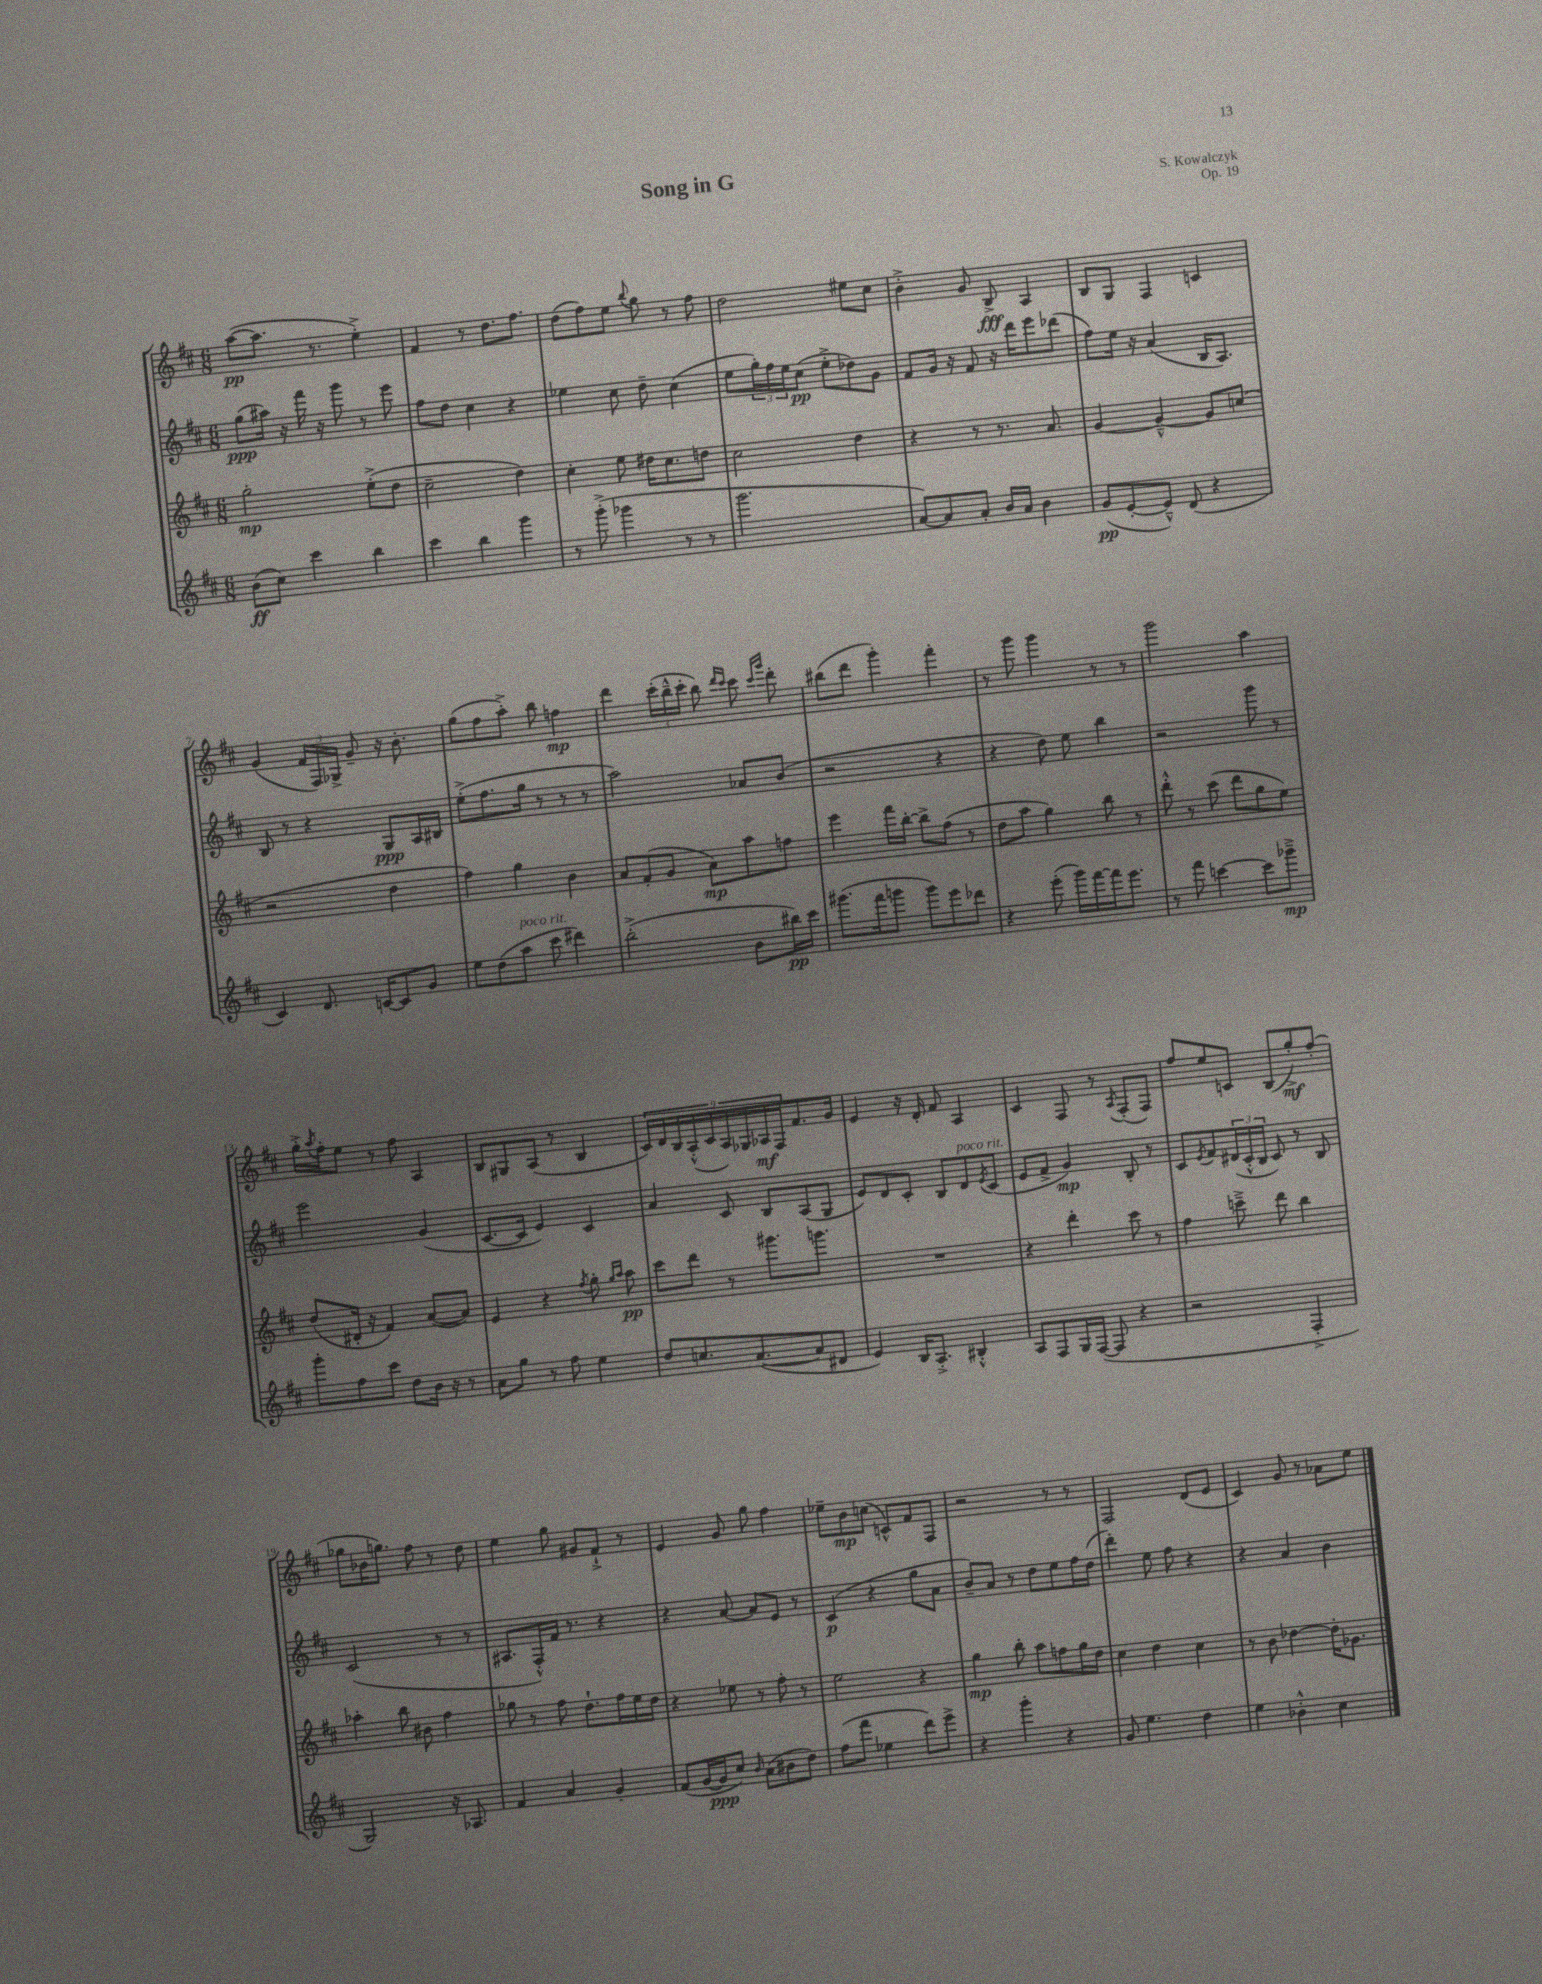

**kern	**kern	**kern	**kern
*staff4	*staff3	*staff2	*staff1
*clefG2	*clefG2	*clefG2	*clefG2
*k[f#c#]	*k[f#c#]	*k[f#c#]	*k[f#c#]
*M6/8	*M6/8	*M6/8	*M6/8
(8b	2gg'	(8gg	([8aa
8cc#)	.	16aa#)	8.aa]
.	.	16r	.
4ccc#	.	16fff#	.
.	.	16r	8.r
.	.	8ggg	.
4bb	(8ee'^	8r	4ee'^)
.	8dd	8eee	.
=	=	=	=
4ccc#	2cc#~	8ff#	4f#
.	.	8dd	.
4bb	.	4cc#	8r
.	.	.	8.dd
4ggg	4dd)	4r	.
.	.	.	8.ff#
=	=	=	=
8r	4cc#'	4ee-	(8dd
(8ggg'^	.	.	8ff#)
4ggg-	8ee	8cc#	8ee
.	.	.	8qqbb
.	16dd#	8dd~	8gg
.	8.cc#	.	.
8r	.	(4cc#	8r
8r	8dd	.	8ff#
=	=	=	=
2.ggg	2cc#	8ee	2dd
.	.	24gg')	.
.	.	24ff#	.
.	.	24ee	.
.	.	(8cc#	.
.	.	8ee'^	.
.	4dd	8dd-)	8ee#
.	.	8g	8cc#
=	=	=	=
[8a)	4r	8f#	4b'^
8a]	.	16g	.
.	.	16r	.
8a'	8r	8f#	8g
16b	8.r	16r	8B^
16a	.	16ddd	.
4b	.	8eee	4A
.	8.a	.	.
.	.	(8ddd-	.
=	=	=	=
(8g	[4g	8ff#)	8B
[8e'	.	16ee	8G
.	.	16r	.
8e~^^])	4g~^^_	(4a	4F#
(8d	.	.	.
4r	8g]	16B	4c
.	.	8.A)	.
.	(8cc	.	.
=	=	=	=
4c#)	2r	8B	(4g
.	.	8r	.
8.d	.	4r	24f#
.	.	.	24F#)
.	.	.	24G-^
.	.	.	8g~
[16c	.	.	.
8c]	4dd	8G	16r
.	.	.	8.b'
8g	.	16A	.
.	.	16B#	.
=	=	=	=
8ee	4ff#)	(8ee'^	(8gg
(8dd	.	8.ff#	8ff#
8aa	4gg	.	8aa'^)
.	.	16gg	.
8ccc#	.	8r	8bb
4ddd#)	4b	8r	4ff
.	.	8r	.
=	=	=	=
(2bb'^	8a	2aa)	4ddd
.	(8f#'	.	.
.	8g	.	(24ccc#'
.	.	.	24bb~^^
.	.	.	24ccc#'
.	8a)	.	8bb)
.	.	.	16qqddd
.	.	.	16qqccc#
8b	8aa	8a-	8ccc#
.	.	.	16qqccc#
.	.	.	16qqggg
16bb#)	8ff	(8b	8ddd'
16ccc#	.	.	.
=	=	=	=
(8.ggg#	4eee	2r	(8bb#
.	.	.	8ddd
16fff#	.	.	.
8ggg	16fff#	.	4ggg')
.	[16bb'	.	.
8ggg)	8bb^]	.	.
8eee	(8ff#	4r	4fff#'
8ddd-	8r	.	.
=	=	=	=
4r	8dd	4r	8r
.	8aa	.	8ggg
(8eee'	4gg)	8dd)	4ggg
16ggg)	.	8ee	.
[16fff#	.	.	.
16fff#]	8bb	4bb	8r
8.eee	.	.	.
.	8r	.	8r
=	=	=	=
8r	8ddd'^^	2r	2ggg
8fff#	8r	.	.
[4ccc	(8ccc#	.	.
.	8ddd	.	.
8ccc]	8gg	8ggg	4aa
8ggg-~^	8ee)	8r	.
=	=	=	=
8ggg'	(8dd	2eee	16gg'^
.	.	.	8qaa
.	.	.	16ff#'
8ff#	16d#'	.	8ee
.	16r	.	.
8ccc#	4f#)	.	8r
8dd	.	.	8ff#
16b	([8a	(4g	4A
16r	.	.	.
8r	8a])	.	.
=	=	=	=
8a	4e	[8.c#	8B
8gg	.	.	8G#
.	.	16c#]	.
8r	4r	4e)	(8A
8ff#	.	.	8r
.	8qff#	.	.
4ee	8gg'	4c#	4B
.	16qqgg	.	.
.	16qqaa	.	.
.	8aa	.	.
=	=	=	=
8dd	8ccc#	4a	18c#)
.	.	.	18d
.	.	.	18B
8.cc	8ddd	.	.
.	.	.	(18A'^^
.	.	.	18c#
.	8r	8c#	.
.	.	.	18A)
([8.a	.	.	.
.	.	.	18G-
.	8.ggg#	8B	.
.	.	.	18A-
.	.	.	18F#
8a]	.	(8A	8.f#
.	8.ggg	.	.
8d#	.	8G	.
.	.	.	16g
=	=	=	=
4e)	2.r	8e)	4e
.	.	8d	.
16B	.	8c#'	16r
8.A'^	.	.	16d'
.	.	8B	8f#
4B#'^^	.	8d	4A
.	.	8qe	.
.	.	(8c#	.
=	=	=	=
8A	4r	8e	4c#
8F#	.	8f#^	.
16G	4ddd'	4g)	8F#
([16F#	.	.	.
8F#]	.	.	8r
.	.	.	8qA
4r	8ccc#	8B'	(8F#'
.	8r	8r	8F#)
=	=	=	=
2r	4ff#	8c#	8ff#
.	.	8qe	.
.	.	8f#	8ee
.	8ccc~^	(24d#	8c
.	.	24c#'^^	.
.	.	24B	.
.	8ddd	8c#)	(8B
4F#'^	4bb	8r	8gg'^)
.	.	8B	(8ff#'
=	=	=	=
2G)	4aa-'	(2c#	8gg-
.	.	.	16b-
.	.	.	8.gg)
.	8bb	.	.
.	8b#	.	8ff#
16r	4ff#	8r	8r
8.A-	.	.	.
.	.	8r	8dd
=	=	=	=
4f#	8gg-	8.A#	4ee
.	8r	.	.
.	.	16F#'^^)	.
4a	8ff#	16f#	8gg
.	.	8.r	.
.	8.dd`	.	8g#
4g'	.	4r	8f#`^
.	16ff#	.	.
.	16ee	.	8r
.	16dd	.	.
=	=	=	=
(8f#	4r	4r	4e
[16g	.	.	.
16g]	.	.	.
8cc#)	8ee-	[8a	8g
16qqb	.	.	.
(8a	8r	8a]	8gg
8b#	8ff#'	8e	4ff#
8dd)	8r	8r	.
=	=	=	=
(8ff#	2ee	(4c#	8ee-~
8fff#	.	.	8b
4ee-	.	4r	(8cc
.	.	.	8c^^)
8ddd)	4r	8gg	8f#
8eee^	.	8a	8F#
=	=	=	=
4r	4gg	8b~)	2r
.	.	8a	.
4ggg'	8bb'	8r	.
.	8aa	8dd	.
4r	8ff	8ee	8r
.	16gg	16ff#	8r
.	16dd	(16dd	.
=	=	=	=
8g	4cc#	4ddd')	2F#
4.ee	.	.	.
.	4dd	8ee	.
.	.	8ff#	.
4dd	4cc#	4r	(8d
.	.	.	8e
=	=	=	=
4ee	8r	4r	4c#)
.	8b	.	.
4b-'^^	[4dd-	4a	8g
.	.	.	8r
4cc#	16dd-']	4b	8a-
.	8.g-	.	.
.	.	.	8ee
==	==	==	==
*-	*-	*-	*-
